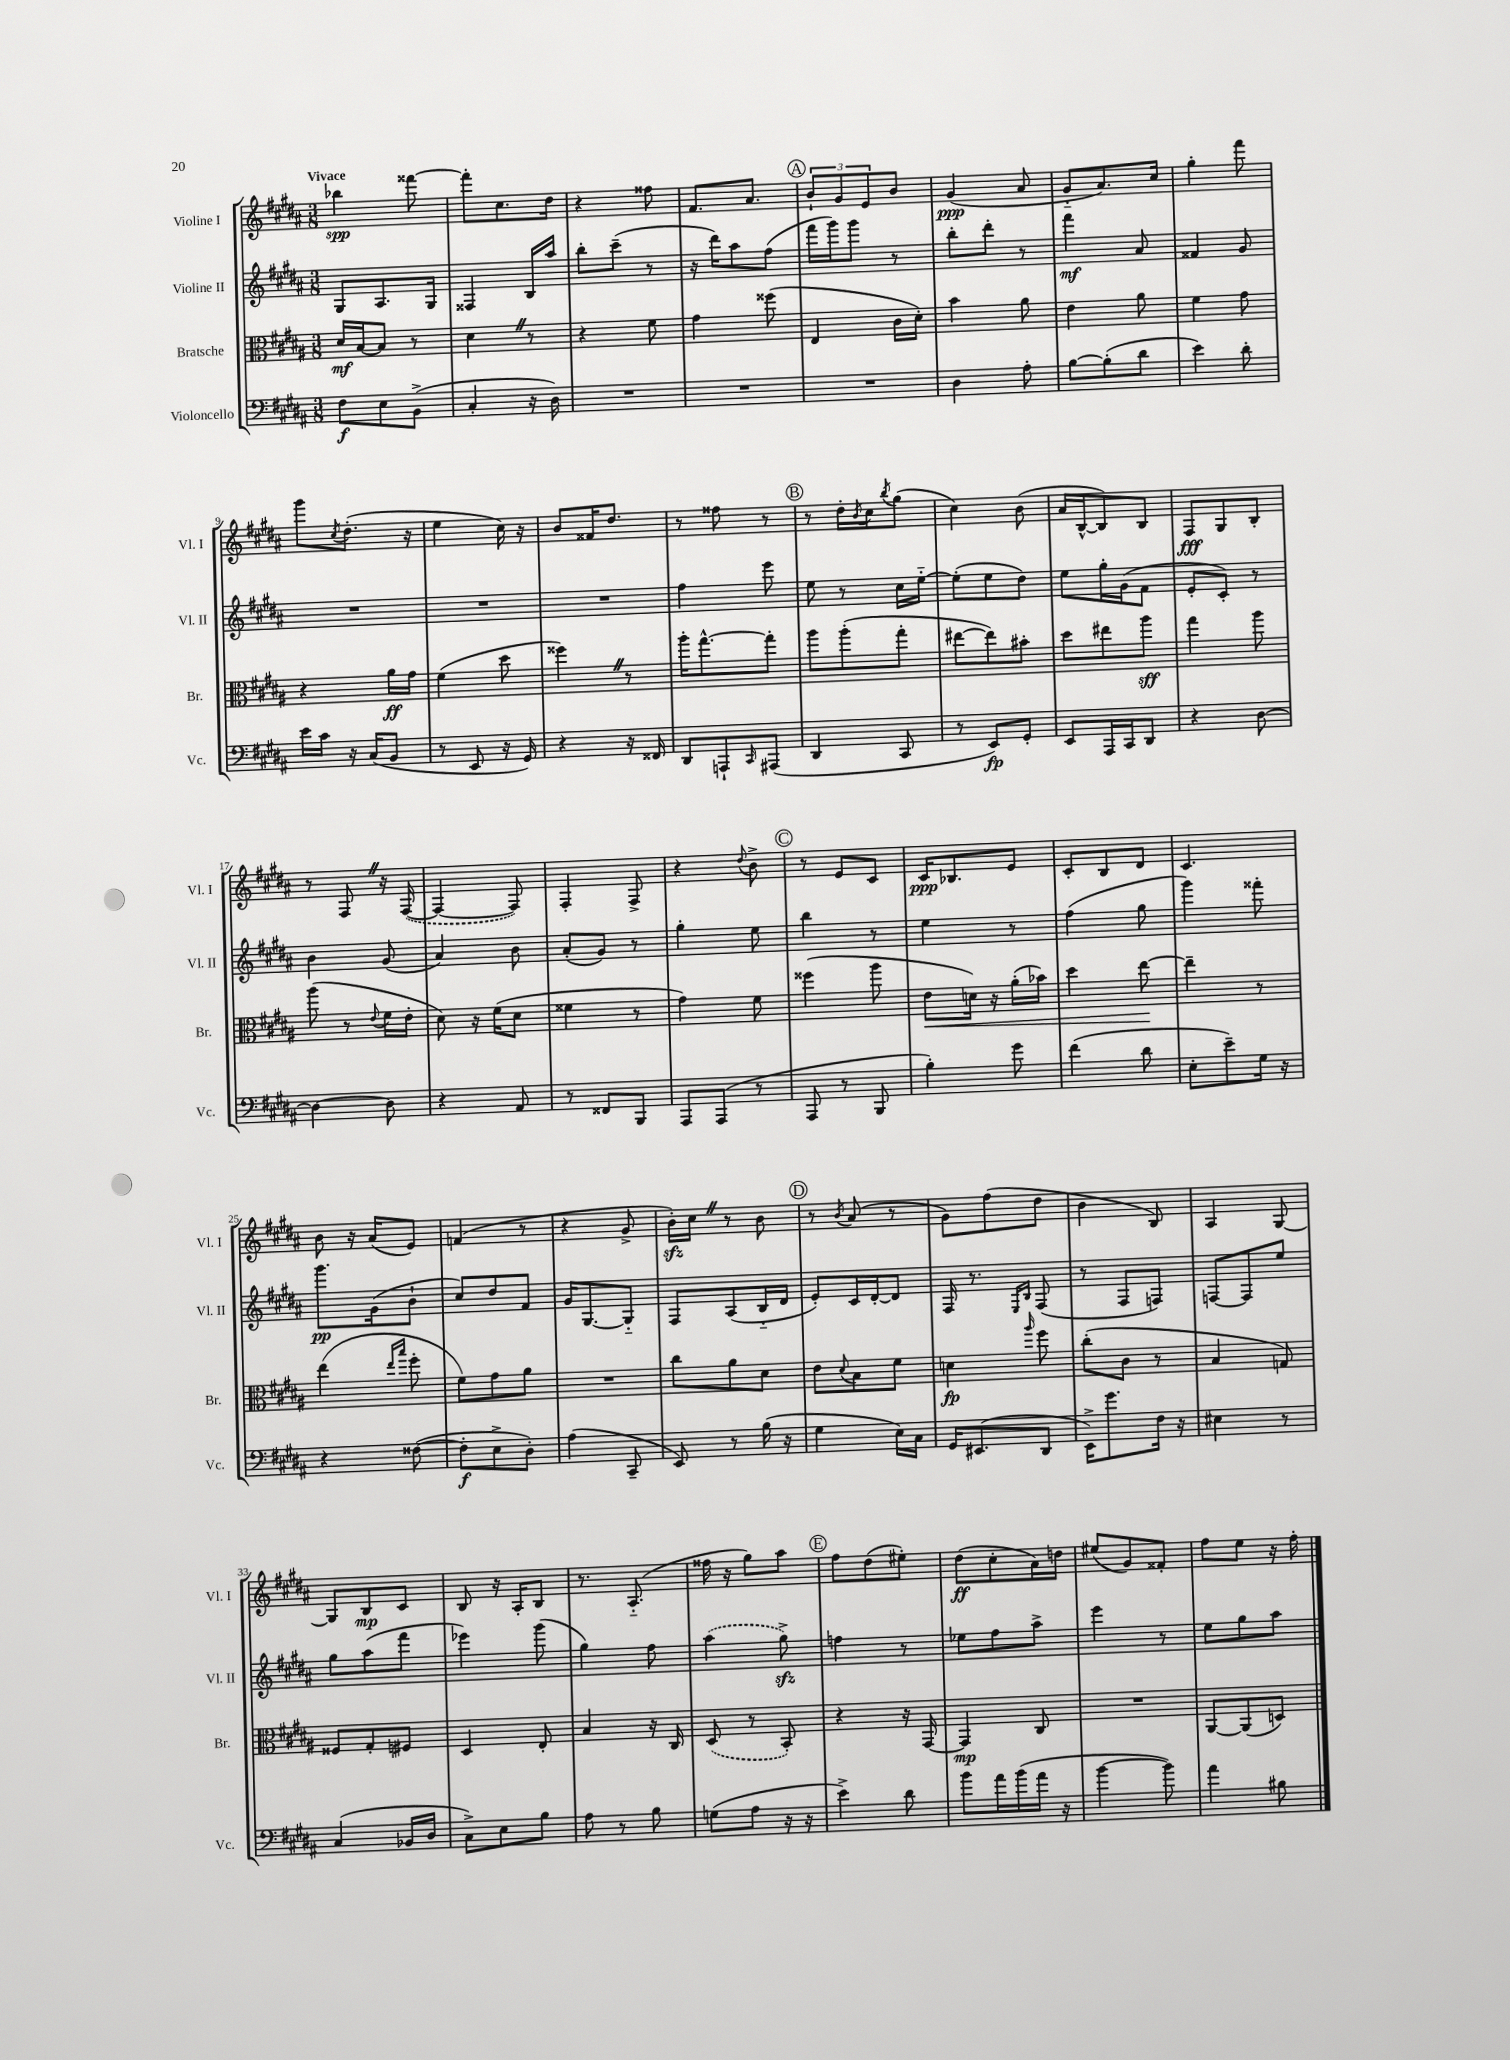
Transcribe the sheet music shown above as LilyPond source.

<<
\new StaffGroup <<
\new Staff = "s0" \with { instrumentName = "Violine I" shortInstrumentName = "Vl. I" } {
    \clef treble \key b \major \numericTimeSignature \time 3/8 \tempo "Vivace"
    bes''4\spp fisis'''8~ |
    fisis'''8-. cis''8. dis''16 |
    r4 fisis''8 |
    fis'8. ais'8. |
    \mark \markup { \circle "A" } \tuplet 3/2 { b'8-! gis'8 e'8 } b'8 |
    gis'4\ppp( ais'8 |
    gis'8-_ ais'8.) cis''16 |
    gis''4-. fis'''8 |
    gis'''8 \acciaccatura { cis''8 } dis''8.-.( r16 |
    e''4 cis''16) r16 |
    b'8 fisis'16 dis''8. |
    r8 fisis''8 r8 |
    \mark \markup { \circle "B" } r8 dis''16-. \acciaccatura { b'8 } cis''16 \acciaccatura { b''8 } gis''8( |
    cis''4) b'8( |
    ais'16 b16~-^ b8) b8 |
    fis8\fff gis8 b8-. |
    r8 fis8 \once \override BreathingSign.text = \markup { \musicglyph "scripts.caesura.straight" } \breathe r16 \once \slurDashed fis16~( |
    fis4~ fis8) |
    fis4-. fis8-> |
    r4 \appoggiatura { dis''8 } b'8-> |
    \mark \markup { \circle "C" } r8 e'8 cis'8 |
    cis'16\ppp bes8. e'8 |
    cis'8-. b8 dis'8 |
    cis'4. |
    b'8 r16 ais'16( e'8) |
    f'4( r8 |
    r4 gis'8-> |
    b'16-.\sfz) cis''16 \once \override BreathingSign.text = \markup { \musicglyph "scripts.caesura.straight" } \breathe r8 b'8 |
    \mark \markup { \circle "D" } r8 \acciaccatura { b'8 } ais'8( r8 |
    gis'8) fis''8( dis''8 |
    b'4 b8) |
    ais4 gis8~ |
    gis8 b8\mp cis'8 |
    b8 r16 ais16-. b8 |
    r8. ais8.-_( |
    fisis''16 r16 gis''8) ais''8 |
    \mark \markup { \circle "E" } fis''8 dis''8( eis''8-.) |
    dis''8\ff( cis''8-. ais'16) d''16 |
    eis''8( gis'8) fisis'8-. |
    fis''8 e''8 r16 fis''16-. \bar "|." |
}
\new Staff = "s1" \with { instrumentName = "Violine II" shortInstrumentName = "Vl. II" } {
    \clef treble \key b \major \numericTimeSignature \time 3/8
    gis8 ais8. gis16 |
    fisis4 b16 ais''16 |
    b''8-. cis'''8--( r8 |
    r16 dis'''16) ais''8 fis''8( |
    \mark \markup { \circle "A" } fis'''16 gis'''16) gis'''8 r8 |
    b''8-. dis'''8-. r8 |
    fis'''4\mf ais'8 |
    fisis'4 gis'8 |
    R4. |
    R4. |
    R4. |
    fis''4 e'''8 |
    \mark \markup { \circle "B" } e''8 r8 cis''16 e''16~-_ |
    e''8-.( e''8 dis''8) |
    e''8 gis''16-. gis'16( fis'8 |
    e'8-. cis'8-.) r8 |
    b'4 gis'8( |
    ais'4) b'8 |
    ais'8-.( gis'8) r8 |
    gis''4-. e''8 |
    \mark \markup { \circle "C" } b''4 r8 |
    e''4 r8 |
    fis''4( gis''8 |
    gis'''4) fisis'''8-. |
    gis'''8.\pp gis'16( b'8-! |
    cis''8) dis''8 fis'8 |
    gis'16 gis8.~ gis8-_ |
    fis8 ais8( b16-_ dis'16 |
    \mark \markup { \circle "D" } e'8-.) cis'16 dis'16~-. dis'8 |
    fis16 r8. \grace { e16 b16 } fis8( |
    r8 fis8 f8) |
    f8~ f8 e''8 |
    gis''8 ais''8( fis'''8 |
    ees'''4) gis'''8( |
    gis''4) fis''8 |
    \once \slurDashed ais''4( gis''8->\sfz) |
    \mark \markup { \circle "E" } f''4 r8 |
    ees''8 fis''8 ais''8-> |
    e'''4 r8 |
    e''8 gis''8 ais''8 \bar "|." |
}
\new Staff = "s2" \with { instrumentName = "Bratsche" shortInstrumentName = "Br." } {
    \clef alto \key b \major \numericTimeSignature \time 3/8
    dis'16\mf b16~ b8 r8 |
    dis'4 \once \override BreathingSign.text = \markup { \musicglyph "scripts.caesura.straight" } \breathe r8 |
    r4 fis'8 |
    gis'4 fisis''8( |
    \mark \markup { \circle "A" } e4 cis'16 dis'16-.) |
    b'4 ais'8 |
    e'4 ais'8 |
    fis'4 gis'8 |
    r4 ais'16\ff gis'16 |
    fis'4( dis''8 |
    fisis''4) \once \override BreathingSign.text = \markup { \musicglyph "scripts.caesura.straight" } \breathe r8 |
    ais''16-. gis''8.~-^ gis''8-. |
    \mark \markup { \circle "B" } ais''8 ais''8-.( gis''8-. |
    eis''8~ eis''8) bis'8-. |
    dis''8 eis''8 ais''8\sff |
    gis''4 ais''8 |
    ais''8( r8 \appoggiatura { e'8 } fis'16 e'16-. |
    dis'8) r16 fis'16( dis'8 |
    fisis'4 r8 |
    gis'4) fis'8 |
    \mark \markup { \circle "C" } fisis''4( ais''8 |
    e'8\< d'16) r16 ais'16-.( bes'16) |
    dis''4 e''8~\! |
    e''4-- r8 |
    e''4( \grace { e''16 b''16 } fis''8-. |
    fis'8) gis'8 ais'8 |
    R4. |
    cis''8 ais'8 dis'8 |
    \mark \markup { \circle "D" } e'8 \appoggiatura { dis'8 } b8 fis'8 |
    d'4\fp \grace { ais''16 } fis''8 |
    cis''8-.( cis'8 r8 |
    b4 g8) |
    fisis8 gis8-. fis8 |
    dis4 e8-. |
    b4 r16 cis16 |
    \once \slurDashed dis8( r8 b,8-.) |
    \mark \markup { \circle "E" } r4 r16 gis,16~ |
    gis,4\mp cis8 |
    R4. |
    ais,8~ ais,8( d8) \bar "|." |
}
\new Staff = "s3" \with { instrumentName = "Violoncello" shortInstrumentName = "Vc." } {
    \clef bass \key b \major \numericTimeSignature \time 3/8
    fis8\f e8 b,8->( |
    cis4-. r16 dis16) |
    R4. |
    R4. |
    \mark \markup { \circle "A" } R4. |
    dis4 ais8-. |
    b8~ b8-.( dis'8 |
    e'4) dis'8-. |
    e'16 cis'16 r16 cis16( b,8 |
    r8 e,8 r16 gis,16) |
    r4 r16 fisis,16 |
    dis,8 a,,8-! \grace { cis,16 } ais,,8( |
    \mark \markup { \circle "B" } dis,4 cis,8 |
    r8 e,8\fp) gis,8-. |
    e,8 ais,,16 cis,16 dis,8 |
    r4 dis8~ |
    dis4~ dis8 |
    r4 ais,8 |
    r8 fisis,8 b,,8 |
    ais,,8 ais,,8( r8 |
    \mark \markup { \circle "C" } ais,,8 r8 b,,8 |
    b4-.) gis'8 |
    fis'4( dis'8 |
    e8-. e'8--) gis16 r16 |
    r4 fisis8~( |
    fisis8-.\f e8-> dis8-.) |
    ais4( cis,8-- |
    e,8) r8 b16( r16 |
    \mark \markup { \circle "D" } gis4 e16) cis16 |
    gis,16 eis,8.( dis,8 |
    e,16->) gis'8. fis16 r16 |
    eis4 r8 |
    cis4( bes,16 dis16 |
    cis8->) e8 b8 |
    ais8 r8 b8 |
    g8( ais8 r16 r16 |
    \mark \markup { \circle "E" } e'4->) dis'8 |
    b'8 ais'16 b'16( ais'16 r16 |
    b'4~ b'8) |
    ais'4 bis8 \bar "|." |
}
>>
>>
